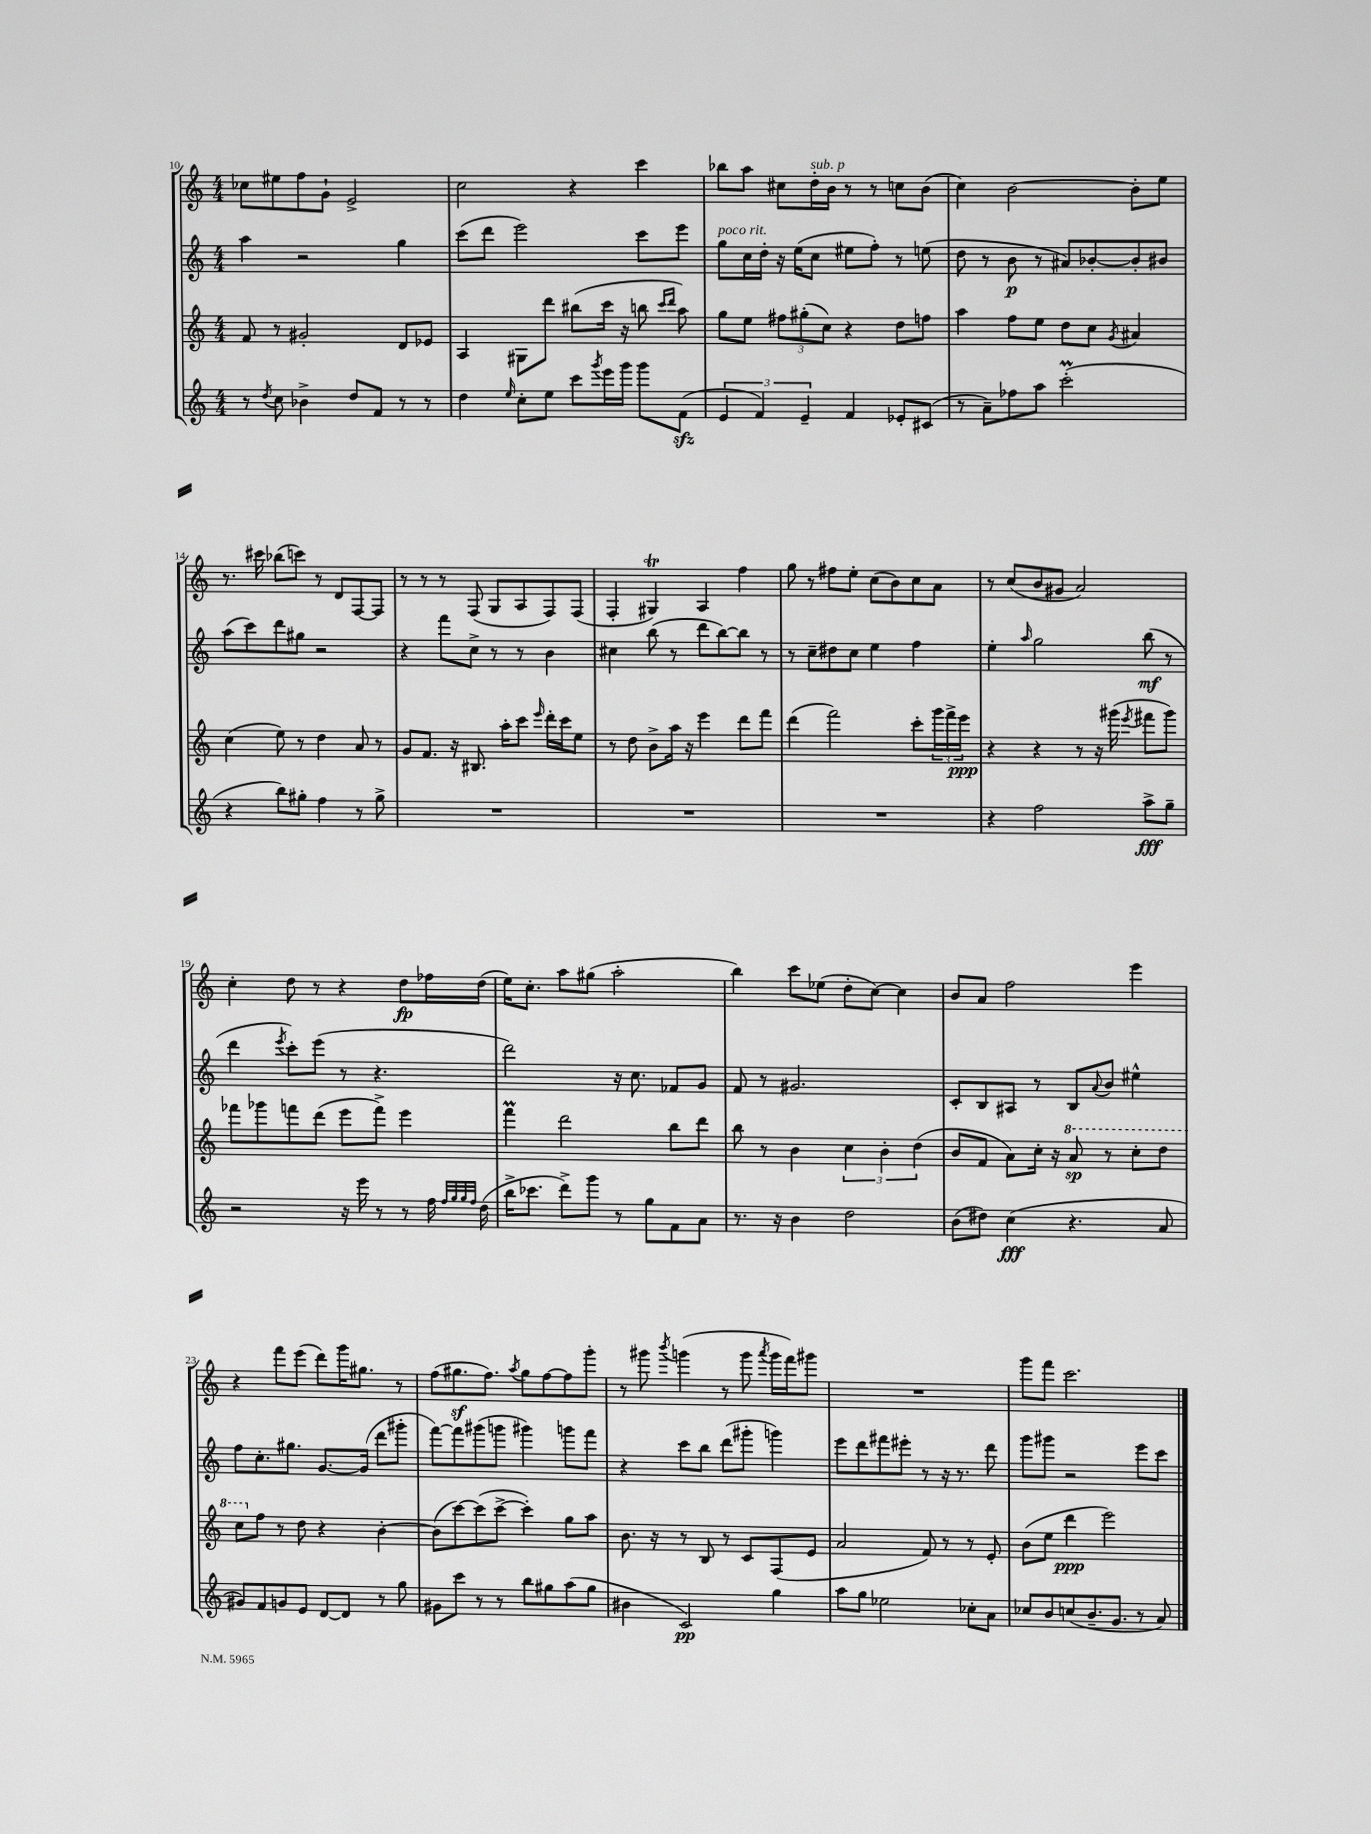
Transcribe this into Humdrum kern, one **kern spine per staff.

**kern	**kern	**kern	**kern
*staff4	*staff3	*staff2	*staff1
*clefG2	*clefG2	*clefG2	*clefG2
*k[]	*k[]	*k[]	*k[]
*M4/4	*M4/4	*M4/4	*M4/4
8r	8f	4aa	8cc-
8qdd	.	.	.
8cc	8r	.	8ee#
4b-^	2g#'	2r	8ff
.	.	.	8g`
8dd	.	.	2e^
8f	.	.	.
8r	8d	4gg	.
8r	8e-	.	.
=	=	=	=
4dd	4A	(8ccc	2cc
.	.	8ddd	.
16qqee	.	.	.
8cc'	8G#	2eee)	.
8ee	8ddd	.	.
8ccc	(8bb#	.	4r
8qggg	.	.	.
16eee	16ccc	.	.
16ggg	16r	.	.
8ggg	8bb	8ccc	4ccc
.	16qqccc	.	.
.	16qqddd	.	.
(8f	8aa)	8eee	.
=	=	=	=
6e	8gg	8gg	8bb-
.	8ee	16cc	8aa
6f)	.	.	.
.	.	16dd'	.
.	12ff#	16r	8cc#
.	.	(16ee	.
6e~	(12gg#'	.	.
.	.	8cc	16dd'
.	12cc)	.	.
.	.	.	16b
4f	4r	8ee#	8r
.	.	8ff')	8r
8e-'	8dd	8r	8cc
(8c#	8ff	(8ee	(8b
=	=	=	=
8r	4aa	8dd	4cc)
8a~)	.	8r	.
8ff-	8ff	8b	[2b
8aa	8ee	8r	.
(2ccc'	8dd	8a#)	.
.	8cc	[8b-'	.
.	8qg	.	.
.	4a#	8b-']	8b']
.	.	8b#	8ee
=	=	=	=
4r	(4cc	(8aa	8.r
.	.	8ccc)	.
.	.	.	16ccc#
8bb)	8ee)	8ddd	(8bb-
8gg#'	8r	8gg#	8ccc)
4ff	4dd	2r	8r
.	.	.	8d
8r	8a	.	[8F
8gg#^	8r	.	8F]
=	=	=	=
1r	8g	4r	8r
.	8.f	.	8r
.	.	8fff	8r
.	16r	.	.
.	8.B#	8cc^	(8F
.	.	8r	8G
.	16aa'	.	.
.	8ccc	8r	8A
.	16qqeee	.	.
.	16ddd'	4b	8F)
.	16ccc	.	.
.	8ee	.	(8F
=	=	=	=
1r	8r	4cc#	4F'
.	8dd	.	.
.	8b^	(8bb	4G#)
.	16aa	8r	.
.	16r	.	.
.	4eee	8ddd	4A
.	.	[8bb)	.
.	8ddd	8bb]	4ff
.	8fff	8r	.
=	=	=	=
1r	(4ddd	8r	8gg
.	.	8cc~	8r
.	2fff)	8dd#	8ff#
.	.	8cc	8ee'
.	.	4ee	(8cc
.	.	.	8b)
.	8ccc'	4ff	8cc
.	24ggg	.	8a
.	24fff^	.	.
.	24eee	.	.
=	=	=	=
4r	4r	4ee'	8r
.	.	.	(8cc
.	.	16qqaa	.
2ff	4r	2gg	8b
.	.	.	8g#
.	8r	.	2a)
.	16r	.	.
.	(16ggg#	.	.
.	8qeee	.	.
8aa^	8fff#	(8bb	.
8gg~	8ggg#)	8r	.
=	=	=	=
2r	8fff-	4ddd	4cc'
.	8ggg-	.	.
.	.	8qeee	.
.	8fff	8ccc')	8dd
.	(8ddd	(8eee	8r
16r	8eee	8r	4r
16eee	.	.	.
8r	8fff^)	4.r	.
8r	4eee	.	8dd
16ff	.	.	16ff-
32qqff	.	.	.
32qqgg	.	.	.
32qqgg	.	.	.
32qqff	.	.	.
(16dd	.	.	(16dd
=	=	=	=
16bb^	4fff	2ddd)	16ee)
8.ccc-	.	.	8.cc'
8ddd^)	2ddd	.	8aa
8ggg	.	.	(8gg#
8r	.	16r	2aa'
.	.	8.cc	.
8gg	.	.	.
8f	8bb	8f-	.
8a	8ddd	8g	.
=	=	=	=
8.r	8bb	8f	4bb)
.	8r	8r	.
16r	.	.	.
4b	4b	2.g#	8ccc
.	.	.	(8ee-
2dd	6cc	.	8dd'
.	.	.	[8cc)
.	6b'	.	.
.	.	.	4cc]
.	(6dd	.	.
=	=	=	=
(8b	8b	8c'	8b
8dd#)	8f	8B	8a
(4cc	8a)	8A#	2ff
.	16cc'	8r	.
.	16r	.	.
4.r	8aa	8B	.
.	.	8qqa	.
.	8r	8b	.
.	8ccc'	4ee#^^	4eee
8a	8ddd	.	.
=	=	=	=
8g#)	8ccc	8ff	4r
8f	8ff	8.cc'	.
8g	8r	.	8fff
.	.	8.gg#	.
8e	8dd	.	(8eee
[8d	4r	[8.g	8ddd)
8d]	.	.	16ggg
.	.	(16g]	8.gg#
8r	[4b'	8ddd	.
8gg	.	8ggg#'	8r
=	=	=	=
8g#	(8b]	[8fff)	(8ff
8ccc	[8ccc)	8fff]	8.gg#
8r	(8ccc]	(8ggg#	.
.	.	.	8.ff)
8r	[8ccc^	8ggg	.
.	.	.	8qaa
8bb	4ccc'])	4ggg#)	8gg#
8gg#	.	.	[8ff
(8aa	8gg	8ggg	8ff]
8gg#	8aa	8fff	8ggg'
=	=	=	=
4b#	8.b	4r	8r
.	.	.	8ggg#
.	16r	.	.
.	.	.	8qbbb
2c)	8r	8ccc	(4ggg
.	8B	8bb	.
.	8r	(8ddd	8r
.	8c	8ggg#'	8ggg
.	.	.	8qaaa
4gg	(8F	4ggg)	16ggg
.	.	.	16fff)
.	8e	.	8ggg#
=	=	=	=
8aa	2a	8eee	1r
8gg	.	8ddd	.
2ee-	.	8fff#	.
.	.	8eee#'	.
.	8f)	8r	.
.	8r	16r	.
.	.	8.r	.
8cc-'	8r	.	.
8a	8e'	8ddd	.
=	=	=	=
8cc-	(8b	8ggg	8ggg
8b	8ee	8ggg#	8fff
(8cc	4ddd	2r	2.ccc
8.b~	.	.	.
.	2eee)	.	.
8.g	.	.	.
8r	.	8eee	.
8a)	.	8ccc	.
==	==	==	==
*-	*-	*-	*-
